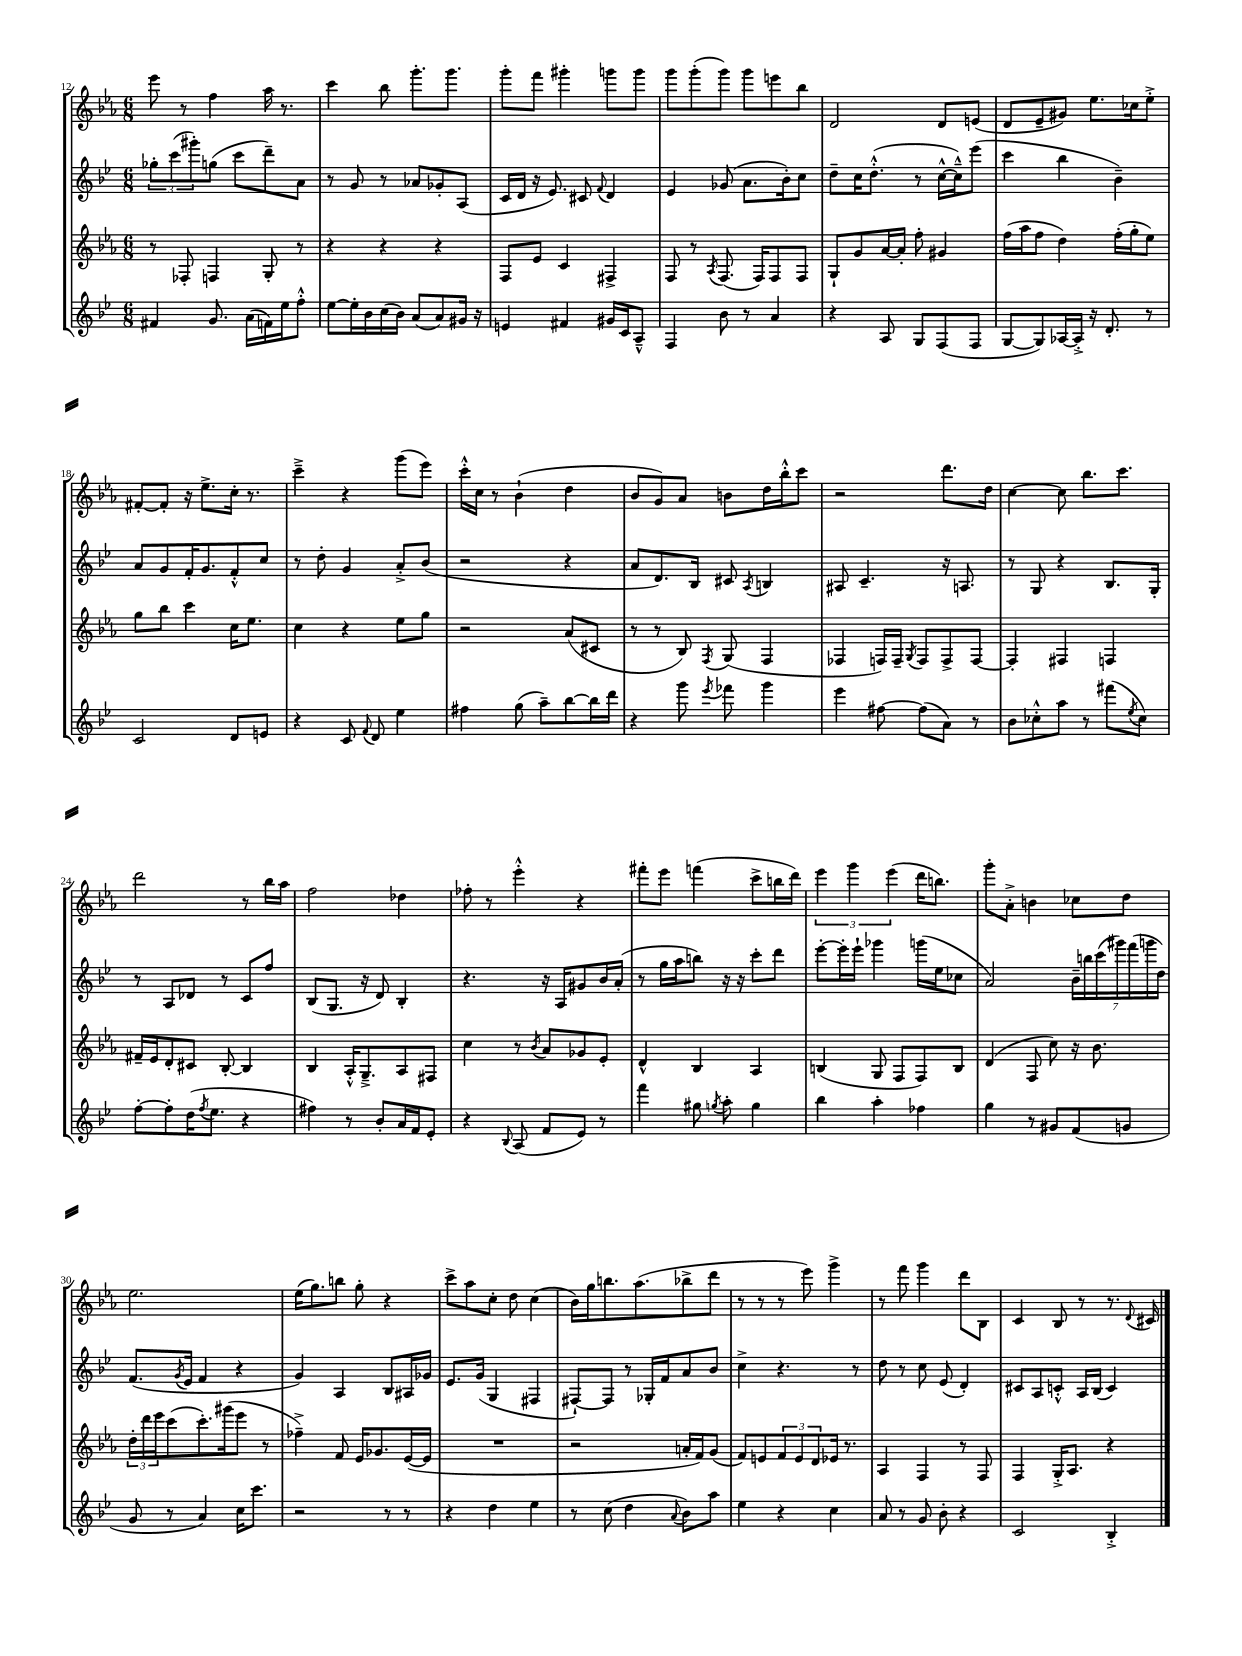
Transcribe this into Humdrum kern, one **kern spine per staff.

**kern	**kern	**kern	**kern
*staff4	*staff3	*staff2	*staff1
*clefG2	*clefG2	*clefG2	*clefG2
*k[b-e-]	*k[b-e-a-]	*k[b-e-]	*k[b-e-a-]
*M6/8	*M6/8	*M6/8	*M6/8
4f#/	8r	12gg-'\L	8eee-\
.	.	(12ccc\	.
.	8F-'/	.	8r
.	.	12ggg#'\)	.
8.g/	4F/	(8gg\J	4ff\
.	.	8ccc\L	.
(16a\LL	.	.	.
16f\)	8G'/	8ddd~\)	16aa-\
16ee-\J	.	.	8.r
8ff'^^\J	8r	8a\J	.
=	=	=	=
[8ee-\L	4r	8r	4ccc\
16ee-'\]L	.	8g/	.
16b-\	.	.	.
(16cc\	4r	8r	8bb-\
16b-\JJ)	.	.	.
(8a/L	.	8a-/L	8.ggg'\L
8a/)	4r	8g-'/	.
.	.	.	8.ggg\J
16g#/Jk	.	(8A/J	.
16r	.	.	.
=	=	=	=
4e/	8F/L	16c/LL	8ggg'\L
.	.	16d/JJ	.
.	8e-/J	16r	8fff\J
.	.	8.e-/)	.
4f#/	4c/	.	4ggg#'\
.	.	8c#/	.
.	.	8qqf/	.
16g#/LL	4F#^/	4d/	8ggg\L
16c/J	.	.	.
8A~^^/J	.	.	8ggg\J
=	=	=	=
4F/	8F/	4e-/	8ggg\L
.	8r	.	(8ggg'\
.	8qA-/	.	.
8b-\	(8.F/	(8g-/	8ggg\J)
8r	.	8.a\L	8ggg\L
.	16F/LK)	.	.
4a/	8F/	.	8eee\
.	.	16b-'\k)	.
.	8F/J	8cc\J	8bb-\J
=	=	=	=
4r	8G`/L	8dd~\L	2d/
.	8g/	16cc\K	.
.	.	(8.dd'^^\J	.
8A/	[16a-/L	.	.
.	16a-'/]JJ	.	.
8G/L	8ff'\	8r	.
(8F/	4g#/	[16cc^^\LL	8d/L
.	.	16cc~^^\]J)	.
8F/J	.	(8eee-\J	(8e/J
=	=	=	=
[8G/L	(16ff\LL	4ccc\	8d/L
.	16aa-\J	.	.
8G/])	8ff\J	.	8e-~/
[16A-/L	4dd\)	4bb-\	8g#/J)
16A-'^/]JJ	.	.	.
16r	.	.	8.ee-\L
8.d'/	.	.	.
.	(16ff'\LL	4b-~\)	.
.	16gg'\J	.	16cc-\k
8r	8ee-\J)	.	8ee-'^\J
=	=	=	=
2c/	8gg\L	8a/L	[8f#'/L
.	8bb-\J	8g/	8f#'/]J
.	4ccc\	16f'/K	16r
.	.	8.g/	8.ee-^\L
8d/L	16cc\LK	8f'^^/	16cc'\Jk
.	8.ee-\J	.	8.r
8e/J	.	8cc/J	.
=	=	=	=
4r	4cc\	8r	4ccc~^\
.	.	8dd'\	.
8c/	4r	4g/	4r
8qqf/	.	.	.
8d/	.	.	.
4ee-\	8ee-\L	8a'^/L	(8ggg\L
.	8gg\J	(8b-/J	8eee-\J)
=	=	=	=
4ff#\	2r	2r	16ccc'^^\LL
.	.	.	16cc\JJ
.	.	.	8r
(8gg\	.	.	(4b-`\
8aa~\L)	.	.	.
[8bb-\	(8a-/L	4r	4dd\
16bb-\]L	8c#/J	.	.
16ddd\JJ	.	.	.
=	=	=	=
4r	8r	8a/L	8b-/L
.	8r	8.d/)	8g/)
8ggg\	8B-/)	.	8a-/J
.	.	16B-/Jk	.
8qeee-/	8qF/	.	.
8fff-\	(8G/	8c#/	8b\L
.	.	8qA/	.
4ggg\	4F/	4B/	16dd\L
.	.	.	16bb-'^^\J
.	.	.	8ccc\J
=	=	=	=
4eee-\	4F-/	8A#/	2r
.	.	4.c~/	.
[8ff#\	16F/LL)	.	.
.	16F~/JJ	.	.
.	8qG/	.	.
(8ff#\]L	8F/L	.	.
8a\J)	8F^/	16r	8.ddd\L
.	.	8.A/	.
8r	[8F/J	.	.
.	.	.	16dd\Jk
=	=	=	=
8b-\L	4F'/]	8r	[4cc\
8cc-'^^\	.	8G/	.
8aa\J	4F#/	4r	8cc\]
8r	.	.	8.bb-\L
(8fff#\L	4F/	8.B-/L	.
.	.	.	8.ccc\J
8qee-/	.	.	.
8cc-\J)	.	.	.
.	.	16G'/Jk	.
=	=	=	=
[8ff'\L	16f#~/LL	8r	2ddd\
.	16e-/J	.	.
8ff'\]	8d'/	8A/L	.
(16dd\K	8c#/J	8d-/J	.
8qff/	.	.	.
8.ee-\J	.	.	.
.	[8B-'/	8r	.
4r	4B-/]	8c/L	8r
.	.	8ff/J	16bb-\LL
.	.	.	16aa-\JJ
=	=	=	=
4ff#\)	4B-/	(8B-/L	2ff\
.	.	8.G/J	.
8r	16A-'^^/LK	.	.
.	8.G~^/	16r	.
8b-'/L	.	8d/)	.
16a/L	8A-/	4B-'/	4dd-\
16f/J	.	.	.
8e-'/J	8F#/J	.	.
=	=	=	=
4r	4cc\	4.r	8ff-'\
.	.	.	8r
8qqB-/	.	.	.
(8A/	8r	.	4eee-'^^\
.	8qb-/	.	.
8f/L	8a-/L	16r	.
.	.	16A/LK	.
8e-/J)	8g-/	8g#/	4r
8r	8e-'/J	16b-/L	.
.	.	(16a'/JJ	.
=	=	=	=
4fff\	4d^^/	8r	8fff#'\L
.	.	16gg\LL	8eee-\J
.	.	16aa\J	.
8gg#\	4B-/	8bb\J)	(4fff\
8qgg/	.	.	.
8aa'\	.	16r	.
.	.	16r	.
4gg\	4A-/	8ccc'\L	8ccc^\L
.	.	8ddd\J	16bb\L
.	.	.	16ddd\JJ)
=	=	=	=
4bb-\	(4B/	[8eee-'\L	6eee-\
.	.	16eee-'\]L	.
.	.	.	6ggg\
.	.	16eee-`\JJ	.
4aa'\	8G/	4ggg-\	.
.	.	.	(6eee-\
.	8F/L	.	.
4ff-\	8F/)	(16ggg\LL	16ddd\LK
.	.	16ee-\J	8.bb\J)
.	8B/J	8cc-\J	.
=	=	=	=
4gg\	(4d/	2a/)	8ggg'\L
.	.	.	8a-'^\J
8r	8F/	.	4b\
8g#/L	8cc\)	.	.
(8f/	16r	28b-~\LL	8cc-\L
.	.	28bb\	.
.	8.b-\	.	.
.	.	(28ccc\	.
.	.	28ggg#\)	.
8g/J	.	.	8dd\J
.	.	(28fff\	.
.	.	28ggg\	.
.	.	28dd\JJ)	.
=	=	=	=
8g/	24dd'\LL	(8.f/L	2.ee-\
.	24ddd\	.	.
.	24eee-\J	.	.
8r	(8ccc\	.	.
.	.	8qg/	.
.	.	16e-/Jk	.
4a/)	8.ccc'\)	4f/	.
.	(16ggg#\k	.	.
16cc\LK	8eee-\J	4r	.
8.ccc\J	.	.	.
.	8r	.	.
=	=	=	=
2r	4ff-~^\)	4g/)	(16ee-\LK
.	.	.	8.gg\)
.	8f/	4A/	8bb\J
.	16e-/LK	.	8gg'\
.	8.g-/	.	.
8r	.	8B-/L	4r
8r	([16e-/L	16A#/L	.
.	16e-/]JJ	16g-/JJ	.
=	=	=	=
4r	2.r	8.e-/L	8ccc^\L
.	.	.	8aa-\
.	.	(16g/Jk	.
4dd\	.	4G/	8cc'\J
.	.	.	8dd\
4ee-\	.	4F#/	(4cc\
=	=	=	=
8r	2r	[8F#`/L)	16b-\LL)
.	.	.	16gg\J
(8cc\	.	8F#/]J	8.bb\
4dd\	.	8r	.
.	.	.	(8.aa-\
.	.	16G-'/LL	.
.	.	16f/J	.
8qqa/	.	.	.
8b-\L)	16a'/LL	8a/	8bb-^\
.	16f/J)	.	.
8aa\J	(8g/J	8b-/J	8ddd\J
=	=	=	=
4ee-\	8f/L)	4cc^\	8r
.	8e/	.	8r
4r	12f/	4.r	8r
.	12e/	.	.
.	.	.	8eee-\)
.	12d/	.	.
4cc\	16e-/Jk	.	4ggg^\
.	8.r	.	.
.	.	8r	.
=	=	=	=
8a/	4A-/	8dd\	8r
8r	.	8r	8fff\
8g/	4F/	8cc\	4ggg\
8b-'\	.	(8e-/	.
4r	8r	4d'/)	8ddd\L
.	8F/	.	8B-\J
=	=	=	=
2c/	4F/	8c#/L	4c/
.	.	8A/	.
.	16G'^/LK	8c'^^/J	8B-/
.	8.A-/J	.	.
.	.	16A/LL	8r
.	.	(16B-/JJ	.
4B-'^/	4r	4c/)	8.r
.	.	.	8qqd/
.	.	.	16c#/
==	==	==	==
*-	*-	*-	*-
